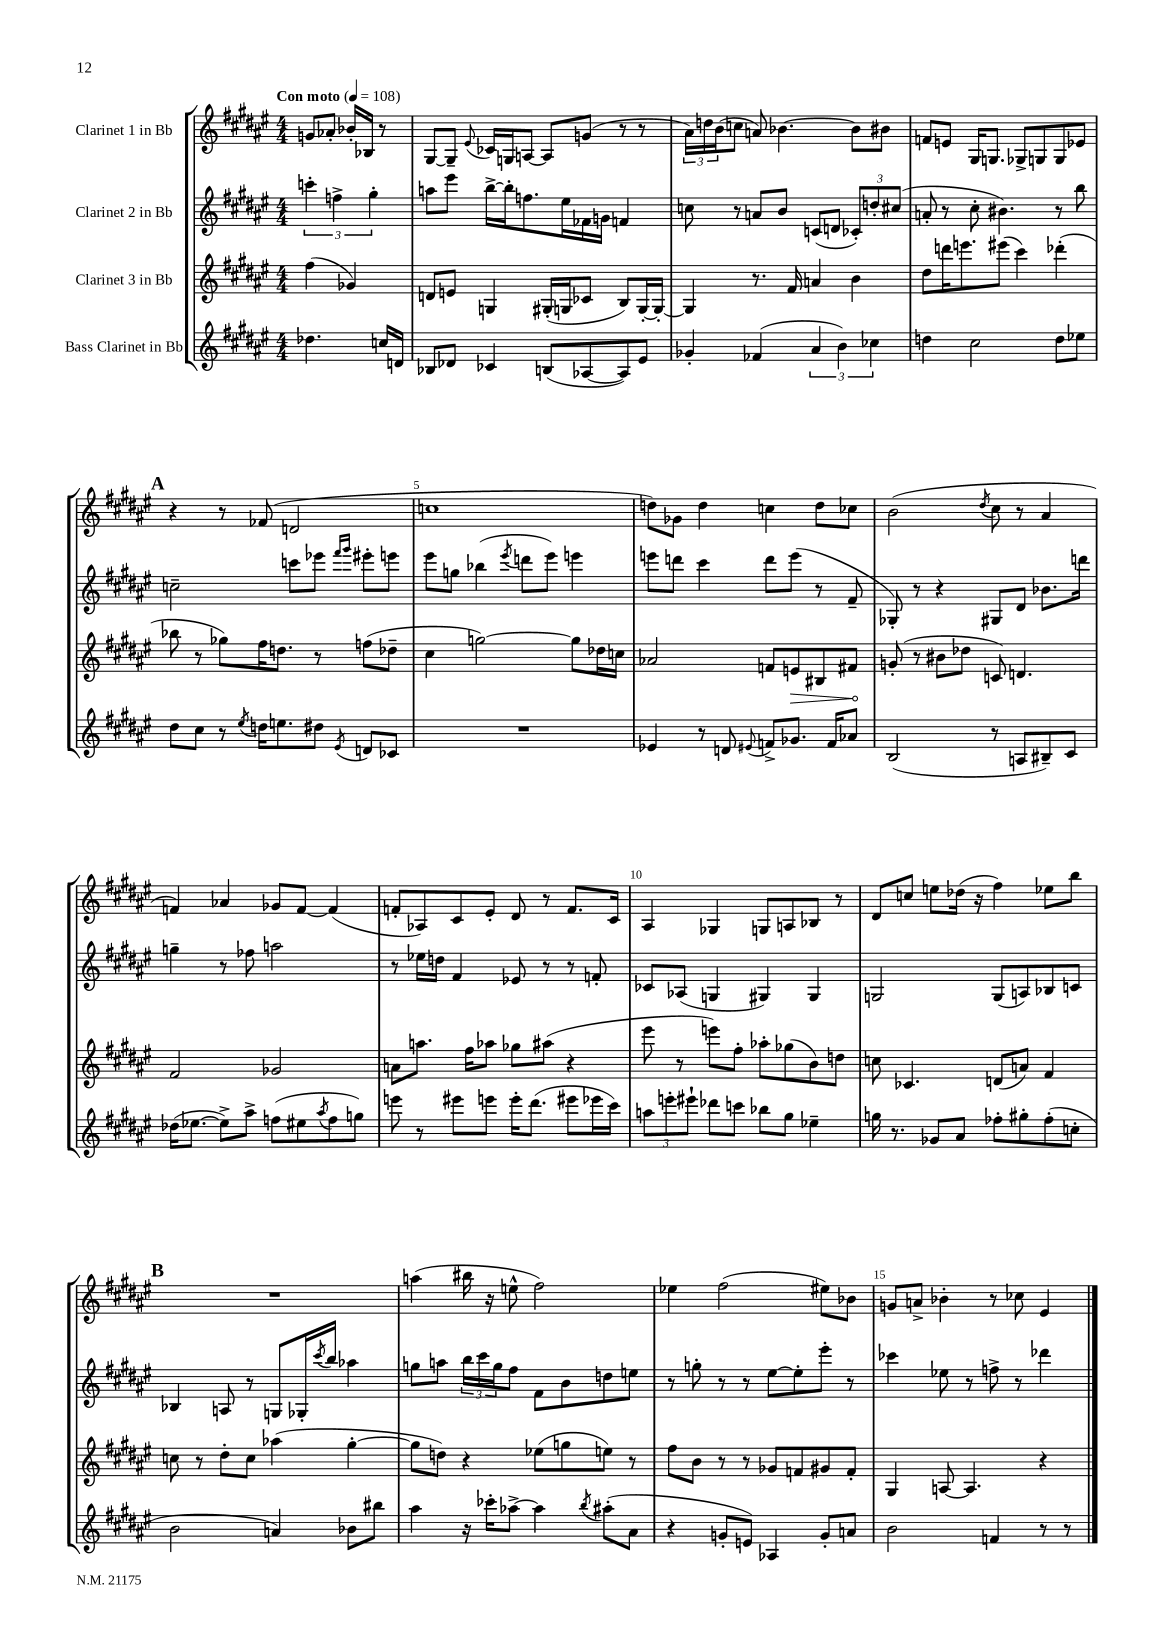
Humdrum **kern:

**kern	**kern	**kern	**kern
*staff4	*staff3	*staff2	*staff1
*clefG2	*clefG2	*clefG2	*clefG2
*k[f#c#g#d#a#e#]	*k[f#c#g#d#a#e#]	*k[f#c#g#d#a#e#]	*k[f#c#g#d#a#e#]
*M4/4	*M4/4	*M4/4	*M4/4
*MM108	*MM108	*MM108	*MM108
4.dd-\	(4ff#\	6ccc'\	8g/L
.	.	.	8a-'/J
.	.	6ff^\	.
.	4g-/)	.	16b-'/LL
.	.	.	16B-/JJ
.	.	6gg#'\	.
16cc/LL	.	.	8r
16d/JJ	.	.	.
=	=	=	=
8B-/L	8d/L	8aa\L	[8G#/L
8d-/J	8e/J	8eee#\J	8G#~/]J
.	.	.	8qqe#/
4c-/	4G/	[16bb^\LL	16c-/LL
.	.	16bb'\]J	16G/J
.	.	8.ff\	[8A/J
(8B/L	(16G#'/LL	.	8A/]L
.	16G/J	16ee#\L	.
[8A-/	8c-/J	16f-\	(8g/J
.	.	16g\JJ	.
8A-/])	8B/L)	4f/	8r
8e#/J	[16G'/L	.	8r
.	16G'/_JJ	.	.
=	=	=	=
4g-'/	4G/]	8cc\	24a#\LL)
.	.	.	24dd\
.	.	.	(24b\J
.	.	8r	8cc\J
(4f-/	8.r	8a/L	8a/)
.	.	8b/J	[4.b-\
.	16f#/	.	.
6a#/	4a/	(8c/L	.
.	.	8d/J	.
6b\)	.	.	.
.	4b\	12c-'/L)	8b-\]L
6cc-\	.	12dd'/	.
.	.	.	8b#\J
.	.	(12cc#/J	.
=	=	=	=
4dd\	8dd#\L	8a'/	8f/L
.	16ddd\K	8r	8e/J
.	8.eee\	.	.
2cc#\	.	8cc#'\	16G#/LK
.	.	.	8.G/J
.	(8eee#\J	4.b#\)	.
.	4ccc#\)	.	8G-^/L
.	.	.	8G/
8dd\L	(4ddd-'\	8r	8G/
8ee-\J	.	8bb\	8e-/J
=	=	=	=
8dd#\L	8bb-\	2cc~\	4r
8cc#\J	8r	.	.
8r	8gg-\L)	.	8r
8qee#/	.	.	.
16dd\LK	16ff#\K	.	(8f-/
8.ee\	8.dd\J	.	.
.	.	8ccc\L	2d/
8dd#\J	8r	8eee-\J	.
.	.	16qqfff#/LL	.
8qe#/	.	16qqggg#/JJ	.
8d/L	(8ff\L	8eee#'\L	.
8c-/J	8dd-~\J	8eee\J	.
=	=	=	=
1r	4cc#\	8eee#\L	1cc
.	.	8gg\J	.
.	[2gg\)	(4bb-\	.
.	.	8qeee#/	.
.	.	8ddd\L	.
.	.	8eee#\J)	.
.	8gg\]L	4eee\	.
.	16dd-\L	.	.
.	16cc\JJ	.	.
=	=	=	=
4e-/	2a-/	8eee\L	8dd\L)
.	.	8ddd\J	8g-\J
8r	.	4ccc#\	4dd\
8d/	.	.	.
8qqe#/	.	.	.
8f^/L	8f/L	8ddd\L	4cc\
8.g-/J	8e/	(8eee\J	.
.	8B#/	8r	8dd\L
16f/LK	.	.	.
8a-/J	8f#/J	8f#~/	8cc-\J
=	=	=	=
(2B/	(8g'/	8G-'/)	(2b\
.	8r	8r	.
.	8b#\L	4r	.
.	8dd-\J	.	.
.	.	.	8qdd#/
8r	8c/)	8G#/L	8cc#\
8A/L	4.d/	8d#/J	8r
8B#~/)	.	8.b-\L	4a#/
8c#/J	.	.	.
.	.	16ddd\Jk	.
=	=	=	=
(16dd-\LK	2f#/	4gg~\	4f/)
[8.ee-\J	.	.	.
8ee-^\]L)	.	8r	4a-/
8aa#^\J	.	8ff-\	.
(8ff\L	2g-/	2aa\	8g-/L
8ee#\	.	.	[8f/J
8qaa#/	.	.	.
8ff\	.	.	(4f/]
8gg\J)	.	.	.
=	=	=	=
8eee\	8a\L	8r	8f'/L
8r	8.aa\J	16ee-\LL	8A-/)
.	.	16dd\JJ	.
8eee#\L	.	4f#/	8c#/
.	16ff#\LK	.	.
8eee\J	8aa-\J	.	8e#'/J
16eee'\LK	8gg-\L	8e-/	8d#/
(8.ddd#\J	.	.	.
.	(8aa#\J	8r	8r
8eee#\L	4r	8r	8.f/L
16eee-\L	.	8f'/	.
16ccc#\JJ)	.	.	16c#/Jk
=	=	=	=
12aa\L	8eee#\	8c-/L	4A#/
12eee'\	.	.	.
.	8r	(8A-/J	.
12eee#`\J	.	.	.
8ddd-\L	8eee\L)	4G/	4G-/
8ccc\J	8ff#'\J	.	.
8bb-\L	8aa-'\L	4G#/)	8G/L
8gg#\J	(8gg-\	.	8A/
4ee-~\	8b\)	4G#/	8B-/J
.	8dd\J	.	8r
=	=	=	=
16gg\	8cc\	2G/	8d#/L
8.r	.	.	.
.	4.c-/	.	8cc/J
8g-/L	.	.	8ee\L
8a#/J	.	.	(16dd-\Jk
.	.	.	16r
8ff-'\L	(8d/L	(8G/L	4ff#\)
8gg#'\	8a/J)	8A/)	.
(8ff-'\	4f#/	8B-/	8ee-\L
8cc'\J	.	8c/J	8bb\J
=	=	=	=
2b\	8cc\	4B-/	1r
.	8r	.	.
.	8dd#'\L	8A/	.
.	8cc\J	8r	.
4a/)	(4aa-\	8G/L	.
.	.	16G-'/L	.
.	.	8qccc#/	.
.	.	16bb/JJ	.
8b-\L	[4gg#'\	4aa-\	.
8bb#\J	.	.	.
=	=	=	=
4aa#\	8gg#\]L	8gg\L	(4aa\
.	8dd\J)	8aa\J	.
16r	4r	24bb\LL	16bb#\
.	.	24ccc#\	.
16ccc-'\LK	.	.	16r
.	.	24gg\J	.
[8aa-^\J	.	8ff#\J	8ee^^\
4aa-\]	(8ee-\L	8f#\L	2ff#\)
.	8gg\	8b\	.
8qbb/	.	.	.
(8aa#'\L	8ee\J)	8dd\	.
8a#\J	8r	8ee\J	.
=	=	=	=
4r	8ff#\L	8r	4ee-\
.	8b\J	8gg'\	.
8g'/L	8r	8r	(2ff#\
8e/J)	8r	8r	.
4A-/	8g-/L	[8ee#\L	.
.	8f/	8ee#'\]	.
8g'/L	8g#/	8eee#'\J	8ee#\L)
8a/J	8f'/J	8r	8b-\J
=	=	=	=
2b\	4G#/	4ccc-\	8g/L
.	.	.	8a^/J
.	[8A/	8ee-\	4b-'\
.	4.A/]	8r	.
4f/	.	8ff^\	8r
.	.	8r	8cc-\
8r	4r	4ddd-\	4e#/
8r	.	.	.
==	==	==	==
*-	*-	*-	*-
